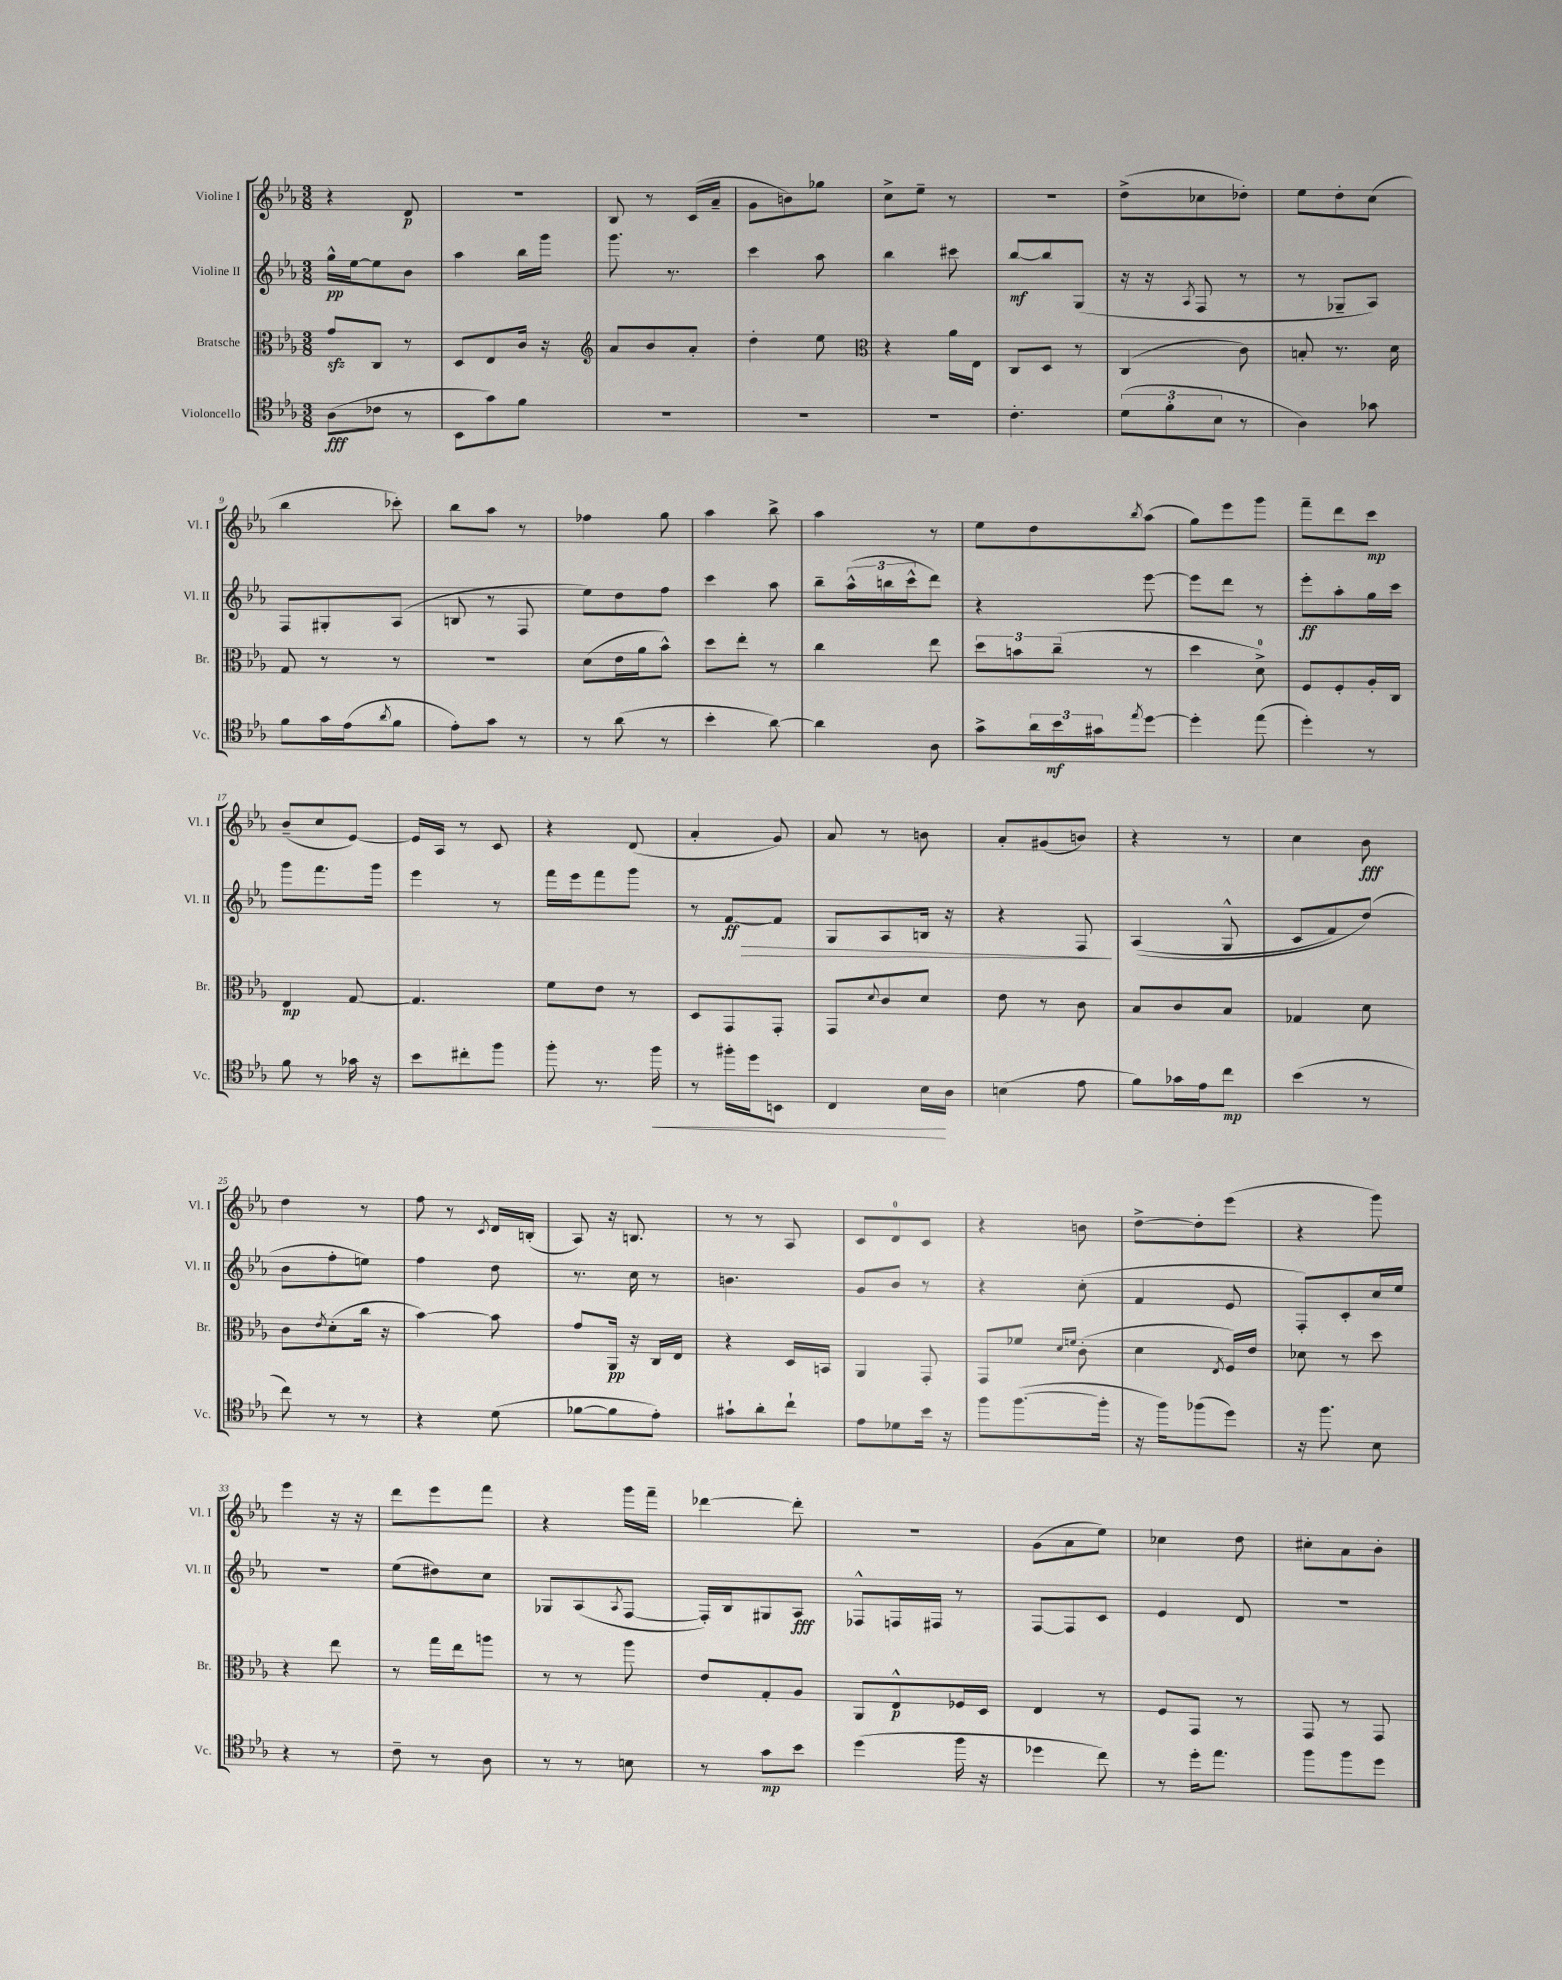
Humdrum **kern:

**kern	**dynam	**kern	**dynam	**kern	**dynam	**kern	**dynam
*part4	*part4	*part3	*part3	*part2	*part2	*part1	*part1
*staff4	*staff4	*staff3	*staff3	*staff2	*staff2	*staff1	*staff1
*I"Violoncello	*	*I"Bratsche	*	*I"Violine II	*	*I"Violine I	*
*I'Vc.	*	*I'Br.	*	*I'Vl. II	*	*I'Vl. I	*
*clefC4	*	*clefC3	*	*clefG2	*	*clefG2	*
*k[b-e-a-]	*	*k[b-e-a-]	*	*k[b-e-a-]	*	*k[b-e-a-]	*
*M3/8	*	*M3/8	*	*M3/8	*	*M3/8	*
=1	=1	=1	=1	=1	=1	=1	=1
(8A-\L	fff	8gzz/L	.	16gg^^\LL	pp	4r	.
.	.	.	.	[16ee-\J	.	.	.
8c-X\J	.	8C/J	.	8ee-\]	.	.	.
8r	.	8r	.	8b-\J	.	8d/	p
=2	=2	=2	=2	=2	=2	=2	=2
8BB-\L	.	8D/L	.	4aa-\	.	4.r	.
8g\)	.	8E-/	.	.	.	.	.
8f\J	.	16c/Jk	.	16bb-\LL	.	.	.
.	.	16r	.	16ggg\JJ	.	.	.
=3	=3	=3	=3	=3	=3	=3	=3
*	*	*clefG2	*	*	*	*	*
4.r	.	8a-/L	.	8.ggg\	.	8B-/	.
.	.	8b-/	.	.	.	8r	.
.	.	.	.	8.r	.	.	.
.	.	8a-'/J	.	.	.	(16c/LL	.
.	.	.	.	.	.	16a-~/JJ	.
=4	=4	=4	=4	=4	=4	=4	=4
4.r	.	4dd'\	.	4ccc\	.	8g\L	.
.	.	.	.	.	.	8bn\)	.
.	.	8ee-\	.	8aa-\	.	8gg-X\J	.
=5	=5	=5	=5	=5	=5	=5	=5
*	*	*clefC3	*	*	*	*	*
4.r	.	4r	.	4bb-\	.	8cc^\L	.
.	.	.	.	.	.	8ee-~\J	.
.	.	16a-\LL	.	8ccc#X\	.	8r	.
.	.	16E-\JJ	.	.	.	.	.
=6	=6	=6	=6	=6	=6	=6	=6
4.c'\	.	8C/L	.	[8bb-/L	mf	4.r	.
.	.	8D/J	.	8bb-/]	.	.	.
.	.	8r	.	(8G/J	.	.	.
=7	=7	=7	=7	=7	=7	=7	=7
(12d\L	.	(4C/	.	16r	.	(8dd^\L	.
.	.	.	.	16r	.	.	.
12f'\	.	.	.	.	.	.	.
.	.	.	.	8qA-/	.	.	.
.	.	.	.	8F/	.	8cc-X\	.
12B-\J	.	.	.	.	.	.	.
8r	.	8c\)	.	8r	.	8dd-X'\J)	.
=8	=8	=8	=8	=8	=8	=8	=8
4A-\)	.	8Bn'/	.	8r	.	8ee-\L	.
.	.	8.r	.	8G-X~/L	.	8dd'\	.
8g-X\	.	.	.	8A-/J)	.	(8cc\J	.
.	.	16d\	.	.	.	.	.
!!LO:LB:g=z
=9	=9	=9	=9	=9	=9	=9	=9
8f\L	.	8G/	.	8F/L	.	4bb-\	.
16g\L	.	8r	.	8G#X'/	.	.	.
(16e-\J	.	.	.	.	.	.	.
8qa-/	.	.	.	.	.	.	.
8f\J	.	8r	.	(8A-/J	.	8ccc-X'\)	.
=10	=10	=10	=10	=10	=10	=10	=10
8e-'\L)	.	4.r	.	8Bn/	.	8bb-\L	.
8g\J	.	.	.	8r	.	8aa-\J	.
8r	.	.	.	8F/	.	8r	.
=11	=11	=11	=11	=11	=11	=11	=11
8r	.	(8d\L	.	8ee-\L)	.	4ff-X\	.
(8a-\	.	16e-\L	.	8dd\	.	.	.
.	.	16a-\J	.	.	.	.	.
8r	.	8b-^^\J)	.	8ff\J	.	8gg\	.
=12	=12	=12	=12	=12	=12	=12	=12
4b-'\	.	8dd\L	.	4ccc\	.	4aa-\	.
.	.	8ee-'\J	.	.	.	.	.
[8a-\)	.	8r	.	8aa-\	.	8bb-^\	.
=13	=13	=13	=13	=13	=13	=13	=13
4a-\]	.	4cc\	.	8bb-~\L	.	4aa-\	.
.	.	.	.	(24aa-^^\L	.	.	.
.	.	.	.	24bbn\	.	.	.
.	.	.	.	24ccc^^\J	.	.	.
8A-\	.	8ee-\	.	8ddd\J)	.	8r	.
=14	=14	=14	=14	=14	=14	=14	=14
8g^\L	.	12dd\L	.	4r	.	8ee-\L	.
.	.	12bn\	.	.	.	.	.
24a-\L	.	.	.	.	.	8dd\	.
24b-\	mf	(12cc~\J	.	.	.	.	.
24g#X\J	.	.	.	.	.	.	.
8qee-/	.	.	.	.	.	8qbb-/	.
[8dd\J	.	8r	.	[8eee-\	.	(8aa-\J	.
=15	=15	=15	=15	=15	=15	=15	=15
4dd'\]	.	4dd\	.	8eee-\L]	.	8gg\L)	.
.	.	.	.	8ddd\J	.	8eee-\	.
(8ee-\	.	8d^\)	.	8r	.	8ggg\J	.
=16	=16	=16	=16	=16	=16	=16	=16
4dd'\)	.	8F/L	.	8eee-'\L	ff	8fff~\L	.
.	.	8F'/	.	8aa-'\	.	8ddd\	.
8r	.	16A-'/L	.	16gg\L	.	8ccc\J	mp
.	.	16C/JJ	.	16ccc\JJ	.	.	.
!!LO:LB:g=z
=17	=17	=17	=17	=17	=17	=17	=17
8f\	.	4E-/	mp	8ggg\L	.	(8b-~/L	.
8r	.	.	.	8.fff\	.	8cc/	.
16g-X\	.	[8G/	.	.	.	[8e-/J)	.
16r	.	.	.	16ggg\Jk	.	.	.
=18	=18	=18	=18	=18	=18	=18	=18
8b-\L	.	4.G/]	.	4eee-\	.	16e-/LL]	.
.	.	.	.	.	.	16A-/JJ	.
8cc#X'\	.	.	.	.	.	8r	.
8ff\J	.	.	.	8r	.	8c/	.
=19	=19	=19	=19	=19	=19	=19	=19
8ff'\	.	8f\L	.	16fff\LL	.	4r	.
.	.	.	.	16eee-\J	.	.	.
8.r	.	8e-\J	.	8fff\	.	.	.
.	.	8r	.	8ggg\J	.	(8d/	.
!	!LO:HP:b	!	!	!	!	!	!
16ff\	<	.	.	.	.	.	.
=20	=20	=20	=20	=20	=20	=20	=20
8r	.	8D/L	.	8r	.	4a-'/	.
!	!	!	!	!	!LO:HP:b	!	!
16ff#X'\LL	.	8GG/	.	[8f/L	> ff	.	.
16dd\J	.	.	.	.	.	.	.
8BBn\J	.	8GG'/J	.	8f/J]	.	8g/)	.
=21	=21	=21	=21	=21	=21	=21	=21
4C/	.	8GG/L	.	8G/L	.	8a-/	.
.	.	8qqd/	.	.	.	.	.
.	.	8c/	.	8A-/	.	8r	.
16B-\LL	.	8d/J	.	16Bn/Jk	.	8bn\	.
16A-\JJ	[	.	.	16r	.	.	.
=22	=22	=22	=22	=22	=22	=22	=22
(4Bn\	.	8e-\	.	4r	.	8a-'/L	.
.	.	8r	.	.	.	(8g#X/	.
8e-\	.	8c\	.	8F/	.	8bn/J)	.
.	.	.	.	.	]	.	.
=23	=23	=23	=23	=23	=23	=23	=23
8f\L)	.	8B-/L	.	((4A-/	.	4r	.
16g-X\L	.	8c/	.	.	.	.	.
16e-\J	.	.	.	.	.	.	.
8cc\J	mp	8B-/J	.	8G^^/	.	8r	.
=24	=24	=24	=24	=24	=24	=24	=24
(4b-\	.	4G-X/	.	8c/L	.	4cc\	.
.	.	.	.	8f/)	.	.	.
8r	.	8d\	.	(8dd/J)	.	8b-\	fff
!!LO:LB:g=z
=25	=25	=25	=25	=25	=25	=25	=25
8cc\)	.	8c\L	.	8b-\L	.	4dd\	.
.	.	8qe-/	.	.	.	.	.
8r	.	(8d'\	.	8ff'\	.	.	.
8r	.	16cc\Jk	.	8een\J)	.	8r	.
.	.	16r	.	.	.	.	.
=26	=26	=26	=26	=26	=26	=26	=26
4r	.	[4b-\)	.	4ff\	.	8ff\	.
.	.	.	.	.	.	8r	.
.	.	.	.	.	.	8qc/	.
(8d\	.	8b-\]	.	8dd\	.	16d/LL	.
.	.	.	.	.	.	(16Bn'/JJ	.
=27	=27	=27	=27	=27	=27	=27	=27
[8f-X\L	.	8g/L	.	8.r	.	8A-/)	.
8f-\]	.	16AA-/Jk	pp	.	.	16r	.
.	.	16r	.	16cc\	.	8.Bn/	.
8e-'\J)	.	16C/LL	.	8r	.	.	.
.	.	16E-/JJ	.	.	.	.	.
=28	=28	=28	=28	=28	=28	=28	=28
8g#X`\L	.	4r	.	4.bn\	.	8r	.
8a-'\	.	.	.	.	.	8r	.
8cc`\J	.	16D/LL	.	.	.	8A-/	.
.	.	16BBn/JJ	.	.	.	.	.
=29	=29	=29	=29	=29	=29	=29	=29
8e-\L	.	4AA-/	.	8g/L	.	8c/L	.
8d-X\	.	.	.	8b-/J	.	8d/	.
16b-\Jk	.	8GG'/	.	8r	.	8c/J	.
16r	.	.	.	.	.	.	.
=30	=30	=30	=30	=30	=30	=30	=30
8ff\L	.	8GG/L	.	4r	.	4r	.
([8.ff\	.	8f-X/J	.	.	.	.	.
.	.	16qqd/LL	.	.	.	.	.
.	.	16qqfn/JJ	.	.	.	.	.
.	.	(8c'\	.	(8cc'\	.	8bn\	.
16ff'\Jk]	.	.	.	.	.	.	.
=31	=31	=31	=31	=31	=31	=31	=31
16r	.	4d\	.	4f/	.	[8dd^\L	.
16ff\KL)	.	.	.	.	.	.	.
(8ff-X\	.	.	.	.	.	8dd'\]	.
.	.	8qE-/	.	.	.	.	.
8dd\J)	.	16F/LL)	.	8e-/	.	(8eee-\J	.
.	.	16e-/JJ	.	.	.	.	.
=32	=32	=32	=32	=32	=32	=32	=32
16r	.	8d-X\	.	8F'/L)	.	4r	.
8.ff\	.	.	.	.	.	.	.
.	.	8r	.	8c'/	.	.	.
8B-\	.	8dd\	.	16cc/L	.	8ggg\)	.
.	.	.	.	16ee-/JJ	.	.	.
!!LO:LB:g=z
=33	=33	=33	=33	=33	=33	=33	=33
4r	.	4r	.	4.r	.	4eee-\	.
8r	.	8ee-\	.	.	.	16r	.
.	.	.	.	.	.	16r	.
=34	=34	=34	=34	=34	=34	=34	=34
8c~\	.	8r	.	(8ee-\L	.	8ddd\L	.
8r	.	16gg\LL	.	8dd#X\)	.	8eee-\	.
.	.	16ee-\J	.	.	.	.	.
8A-\	.	8aan\J	.	8cc\J	.	8fff\J	.
=35	=35	=35	=35	=35	=35	=35	=35
8r	.	8r	.	8G-X/L	.	4r	.
8r	.	8r	.	(8A-/	.	.	.
.	.	.	.	8qA-/	.	.	.
8Bn\	.	8aa-\	.	[8F/J	.	16ggg\LL	.
.	.	.	.	.	.	16fff~\JJ	.
=36	=36	=36	=36	=36	=36	=36	=36
8r	.	8e-/L	.	16F'/LL])	.	[4ddd-X\	.
.	.	.	.	16B-/J	.	.	.
8g\L	mp	8G'/	.	8G#X/	.	.	.
8b-\J	.	8A-/J	.	8A-/J	fff	8ddd-'\]	.
=37	=37	=37	=37	=37	=37	=37	=37
(4dd\	.	8AA-/L	.	8F-X^^/L	.	4.r	.
.	.	8E-^^/	p	16Fn/L	.	.	.
.	.	.	.	16F#X/JJ	.	.	.
16ff\	.	16F-X/L	.	8r	.	.	.
16r	.	16D/JJ	.	.	.	.	.
=38	=38	=38	=38	=38	=38	=38	=38
4dd-X\	.	4E-/	.	[8F/L	.	(8g\L	.
.	.	.	.	8F/]	.	8a-\	.
8cc\)	.	8r	.	8c/J	.	8ee-\J)	.
=39	=39	=39	=39	=39	=39	=39	=39
8r	.	8F/L	.	4e-/	.	4cc-X\	.
16dd'\KL	.	8GG/J	.	.	.	.	.
8.ee-\J	.	.	.	.	.	.	.
.	.	8r	.	8d/	.	8dd\	.
=40	=40	=40	=40	=40	=40	=40	=40
8ff\L	.	8GG/	.	4.r	.	8cc#X'\L	.
8ff\	.	8r	.	.	.	8a-\	.
8dd\J	.	8GG/	.	.	.	8b-'\J	.
==	==	==	==	==	==	==	==
*-	*-	*-	*-	*-	*-	*-	*-
